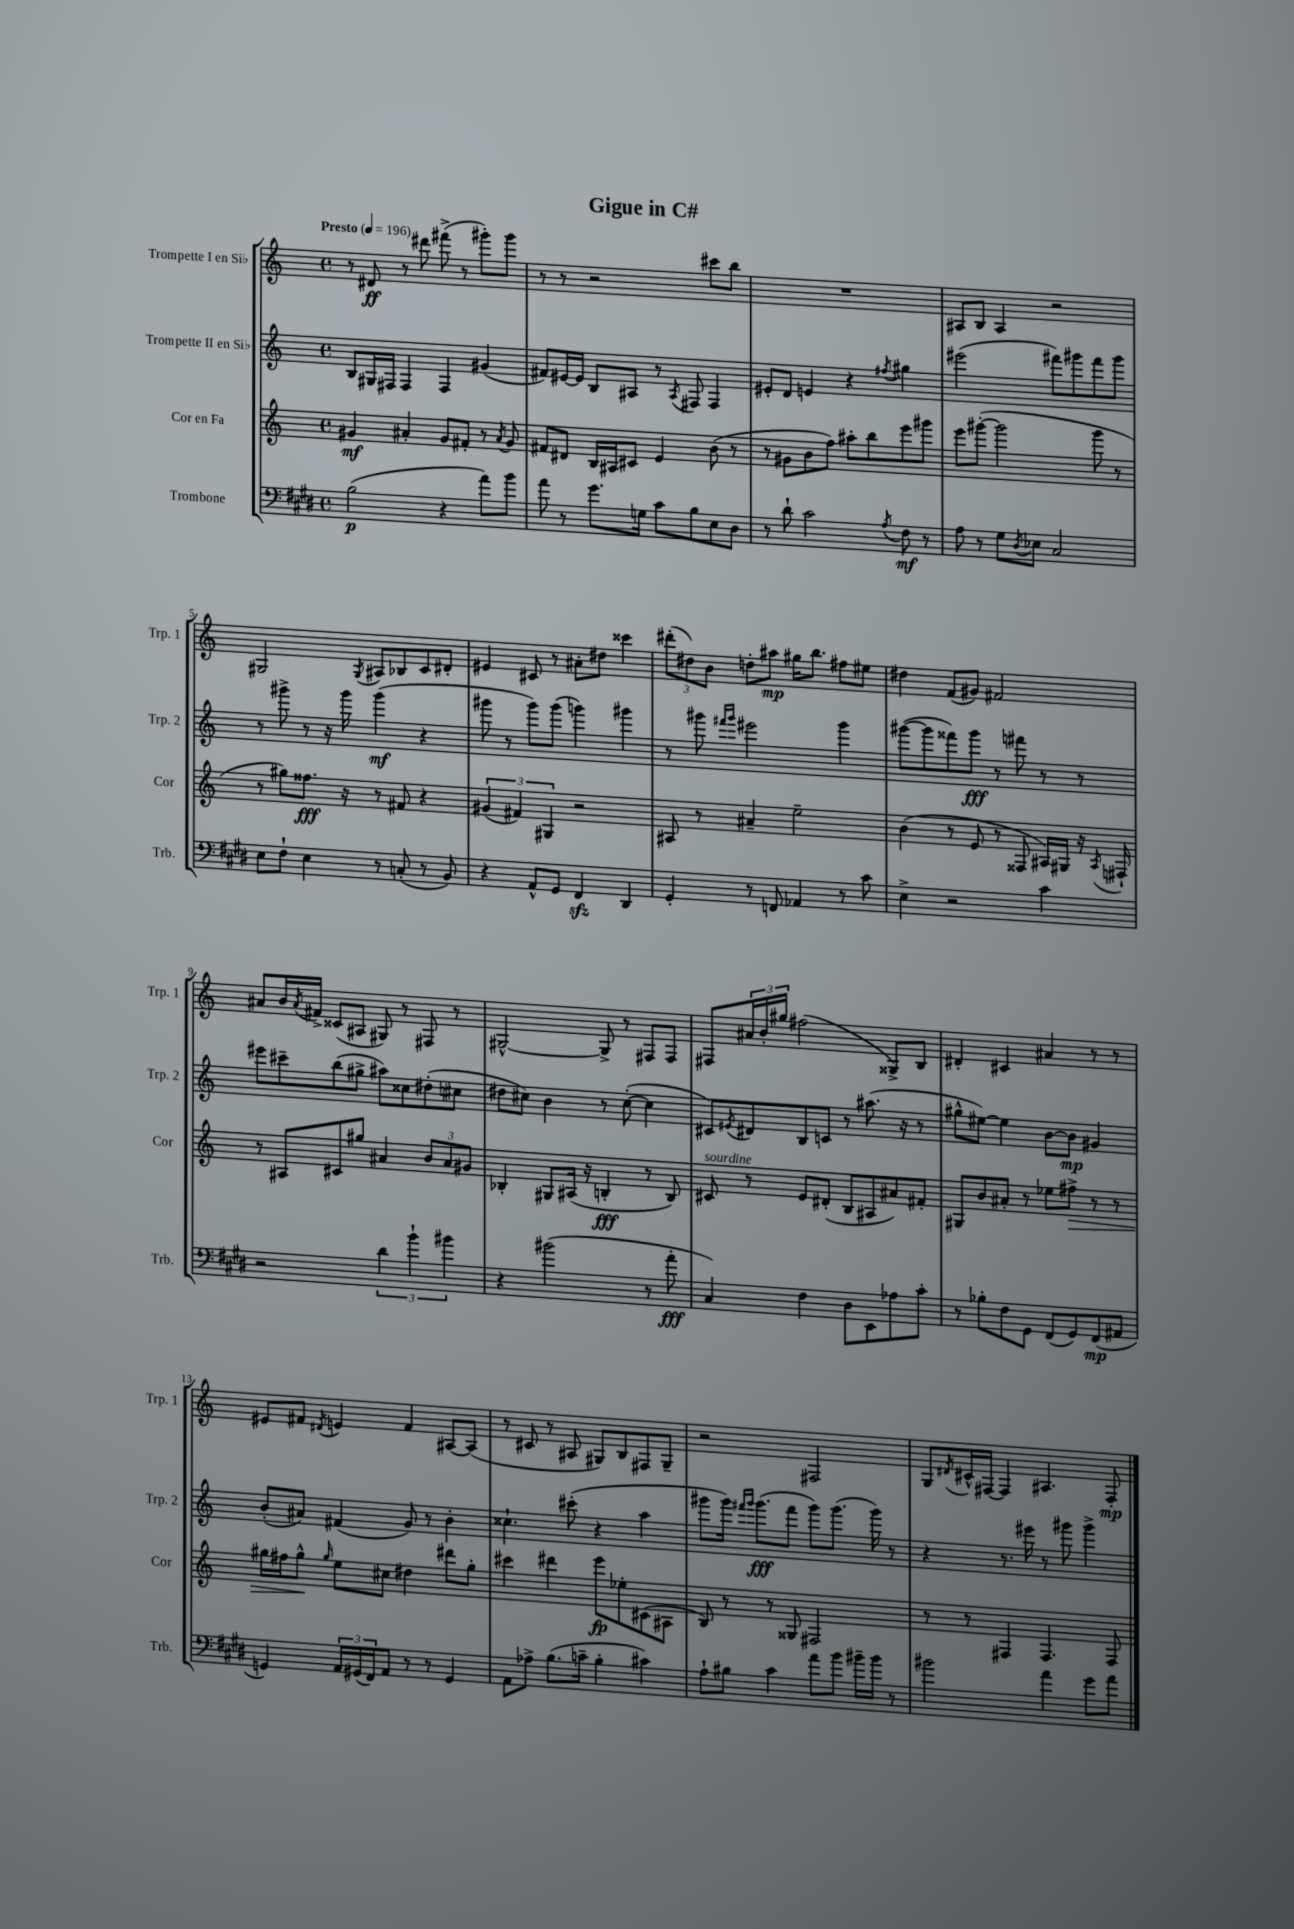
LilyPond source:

\header { title = "Gigue in C#" }
<<
\new StaffGroup <<
\new Staff = "s0" \with { instrumentName = "Trompette I en Sib" shortInstrumentName = "Trp. 1" } {
    \clef treble \key c \major \defaultTimeSignature \time 4/4 \tempo "Presto" 4 = 196
    r8 dis'8\ff r8 dis'''8 fis'''8->( r8 gis'''8-.) gis'''8 |
    r8 r8 r2 cis'''8 b''8 |
    R1 |
    ais8 b8 ais4 r2 |
    gis2 \acciaccatura { gis8 } ais8 bes8 c'8 dis'8-. |
    eis'4 cis'8 r8 ais'8-. dis''8 cisis'''4 |
    \tuplet 3/2 { dis'''8-.( dis''8) b'8 } d''8-. ais''8\mp gis''16 b''8. fis''8 eis''8 |
    dis''4 f'8( gis'8) fis'2 |
    ais'8 b'16 \acciaccatura { ais'8 } fis'16-> cisis'8( ais8 gis8) r8 fis8 r8 |
    gis2~-^ gis8-> r8 fis8 fis8 |
    fis8 \tuplet 3/2 { ais'16 b'16-. gis''16 } fis''2( gisis8->) b8 |
    dis'4-. cis'4 ais'4 r8 r8 |
    eis'8 fis'8 \acciaccatura { dis'8 } e'4 fis'4 ais8~ ais8( |
    r8 cis'8 r8 ais8 gis8) b8 fis8 gis8-- |
    r2 fis2 |
    g8 \acciaccatura { dis'8 } cis'16-^ fis16~ fis4 ais4. fis8-.\mp \bar "|." |
}
\new Staff = "s1" \with { instrumentName = "Trompette II en Sib" shortInstrumentName = "Trp. 2" } {
    \clef treble \key c \major \defaultTimeSignature \time 4/4
    b8 gis16 fis16 fis4 fis4 gis'4( |
    fis'8) eis'16~ eis'16 b8 ais8 r8 \acciaccatura { ais8 } fis8 fis4 |
    eis'8-. d'8 e'4 r4 \acciaccatura { fis''8 } gis''4 |
    eis'''2( fis'''8) gis'''8 fis'''8 gis'''8 |
    r8 gis'''8-> r8 r16 gis'''16 gis'''4\mf( r4 |
    gis'''8 r8 gis'''8) gis'''8( g'''4) gis'''4 |
    r8 gis'''8 \grace { fis'''16 gis'''16 } eis'''2 gis'''4 |
    gis'''8~( gis'''8 fisis'''8) gis'''8\fff r8 fis'''8 r8 r8 |
    eis'''8 cis'''8-- b''8( gis''8-> ais''8) cisis''8 dis''8-.( cis''8 |
    dis''8 cis''8) b'4 r8 cis''8~-.( cis''4 |
    cis'8) \acciaccatura { eis'8 } dis'8 b8 c'8 r8 ais''8.( r16 r8 |
    gis''8-^ eis''8~) eis''4 b'8~ b'8\mp gis'4 |
    b'8-.( ais'8) fis'4( g'8) r8 b'4-. |
    cisis''4.-! cis'''8-.( r4 a''4 |
    gis'''8 gis'''16) \grace { fis'''16 gis'''16 } gis'''8.\fff( fis'''8 gis'''8) gis'''8.( gis'''16) r8 |
    r4 r8. eis'''16 r8 gis'''8 gis'''4-> \bar "|." |
}
\new Staff = "s2" \with { instrumentName = "Cor en Fa" shortInstrumentName = "Cor" } {
    \clef treble \key c \major \defaultTimeSignature \time 4/4
    gis'4\mf ais'4-. gis'8 fis'8-. r8 \acciaccatura { ais'8 } gis'8 |
    fis'8 dis'8 b16 ais16 cis'8 e'4 b'8( r8 |
    r8 gis'8 b'8 f''8) ais''8-. b''8 e'''8 gis'''8 |
    e'''8 gis'''8~-.( gis'''2 gis'''8 r8 |
    r8 gis''8) fisis''8.\fff r16 r8 fis'8 r4 |
    \tuplet 3/2 { gis'4( fis'4) gis4 } r2 |
    ais8 r8 ais'4-- e''2-- |
    b'4( r8 e'8 r8 fisis8 ais16) gis16 r16 \acciaccatura { ais8 } fis16-! |
    r8 ais8 cis'8 gis''8 ais'4 \tuplet 3/2 { b'8 ais'8 gis'8 } |
    bes4-. gis8 ais16( r16 b4-.\fff r8 b8) |
    cis'8^\markup { \italic "sourdine" } r8 e'8 dis'8-.( b8 ais8 ais'8) fis'8-. |
    gis8 b'8 ais'8-. r8 ees''8 fis''8->\> r8 r8 |
    gis''16 fis''16 gis''8-^\! \grace { gis''16 } e''8 cis''8 dis''4 dis'''8 gis''8-. |
    cis'''4 dis'''4 e'''8\fp ees''8-. cis'8( ais8 |
    b8) r8 r8 gisis8 fis2 |
    r8 r8 fis4 fis4. fis8 \bar "|." |
}
\new Staff = "s3" \with { instrumentName = "Trombone" shortInstrumentName = "Trb." } {
    \clef bass \key e \major \defaultTimeSignature \time 4/4
    b2\p( r4 a'8) b'8 |
    a'8 r8 gis'8. g16 cis'8 b8 e8 dis8 |
    r8 dis'8-! cis'2 \acciaccatura { a8 } fis8\mf r8 |
    a8 r8 gis8 \acciaccatura { dis8 } ees8 cis2 |
    e8 fis8-! e4 r8 c8-.( r8 b,8) |
    r4 a,8-^ gis,8 fis,4\sfz dis,4 |
    gis,4-. r8 f,8 aes,4 r8 cis'8 |
    e4-> r2 cis'4 |
    r2 \tuplet 3/2 { dis'4 b'4-! bis'4 } |
    r4 bis'2( r8 a'8-.\fff |
    cis4) fis4 dis8 e,8 aes8 cis'8-. |
    r8 bes8-. fis8 gis,8 fis,8( gis,8) fis,8\mp( ais,8 |
    g,4) \tuplet 3/2 { a,16 gis,16( fis,16) } a,8 r8 r8 gis,4 |
    a,8 aes8-> b8.( c'16-- b4-. cis'4) |
    a8-! bis8 cis'4 a'8 b'8 bis'16-- bis'16 r8 |
    bis'2 a'4 gis'8 a'8 \bar "|." |
}
>>
>>
